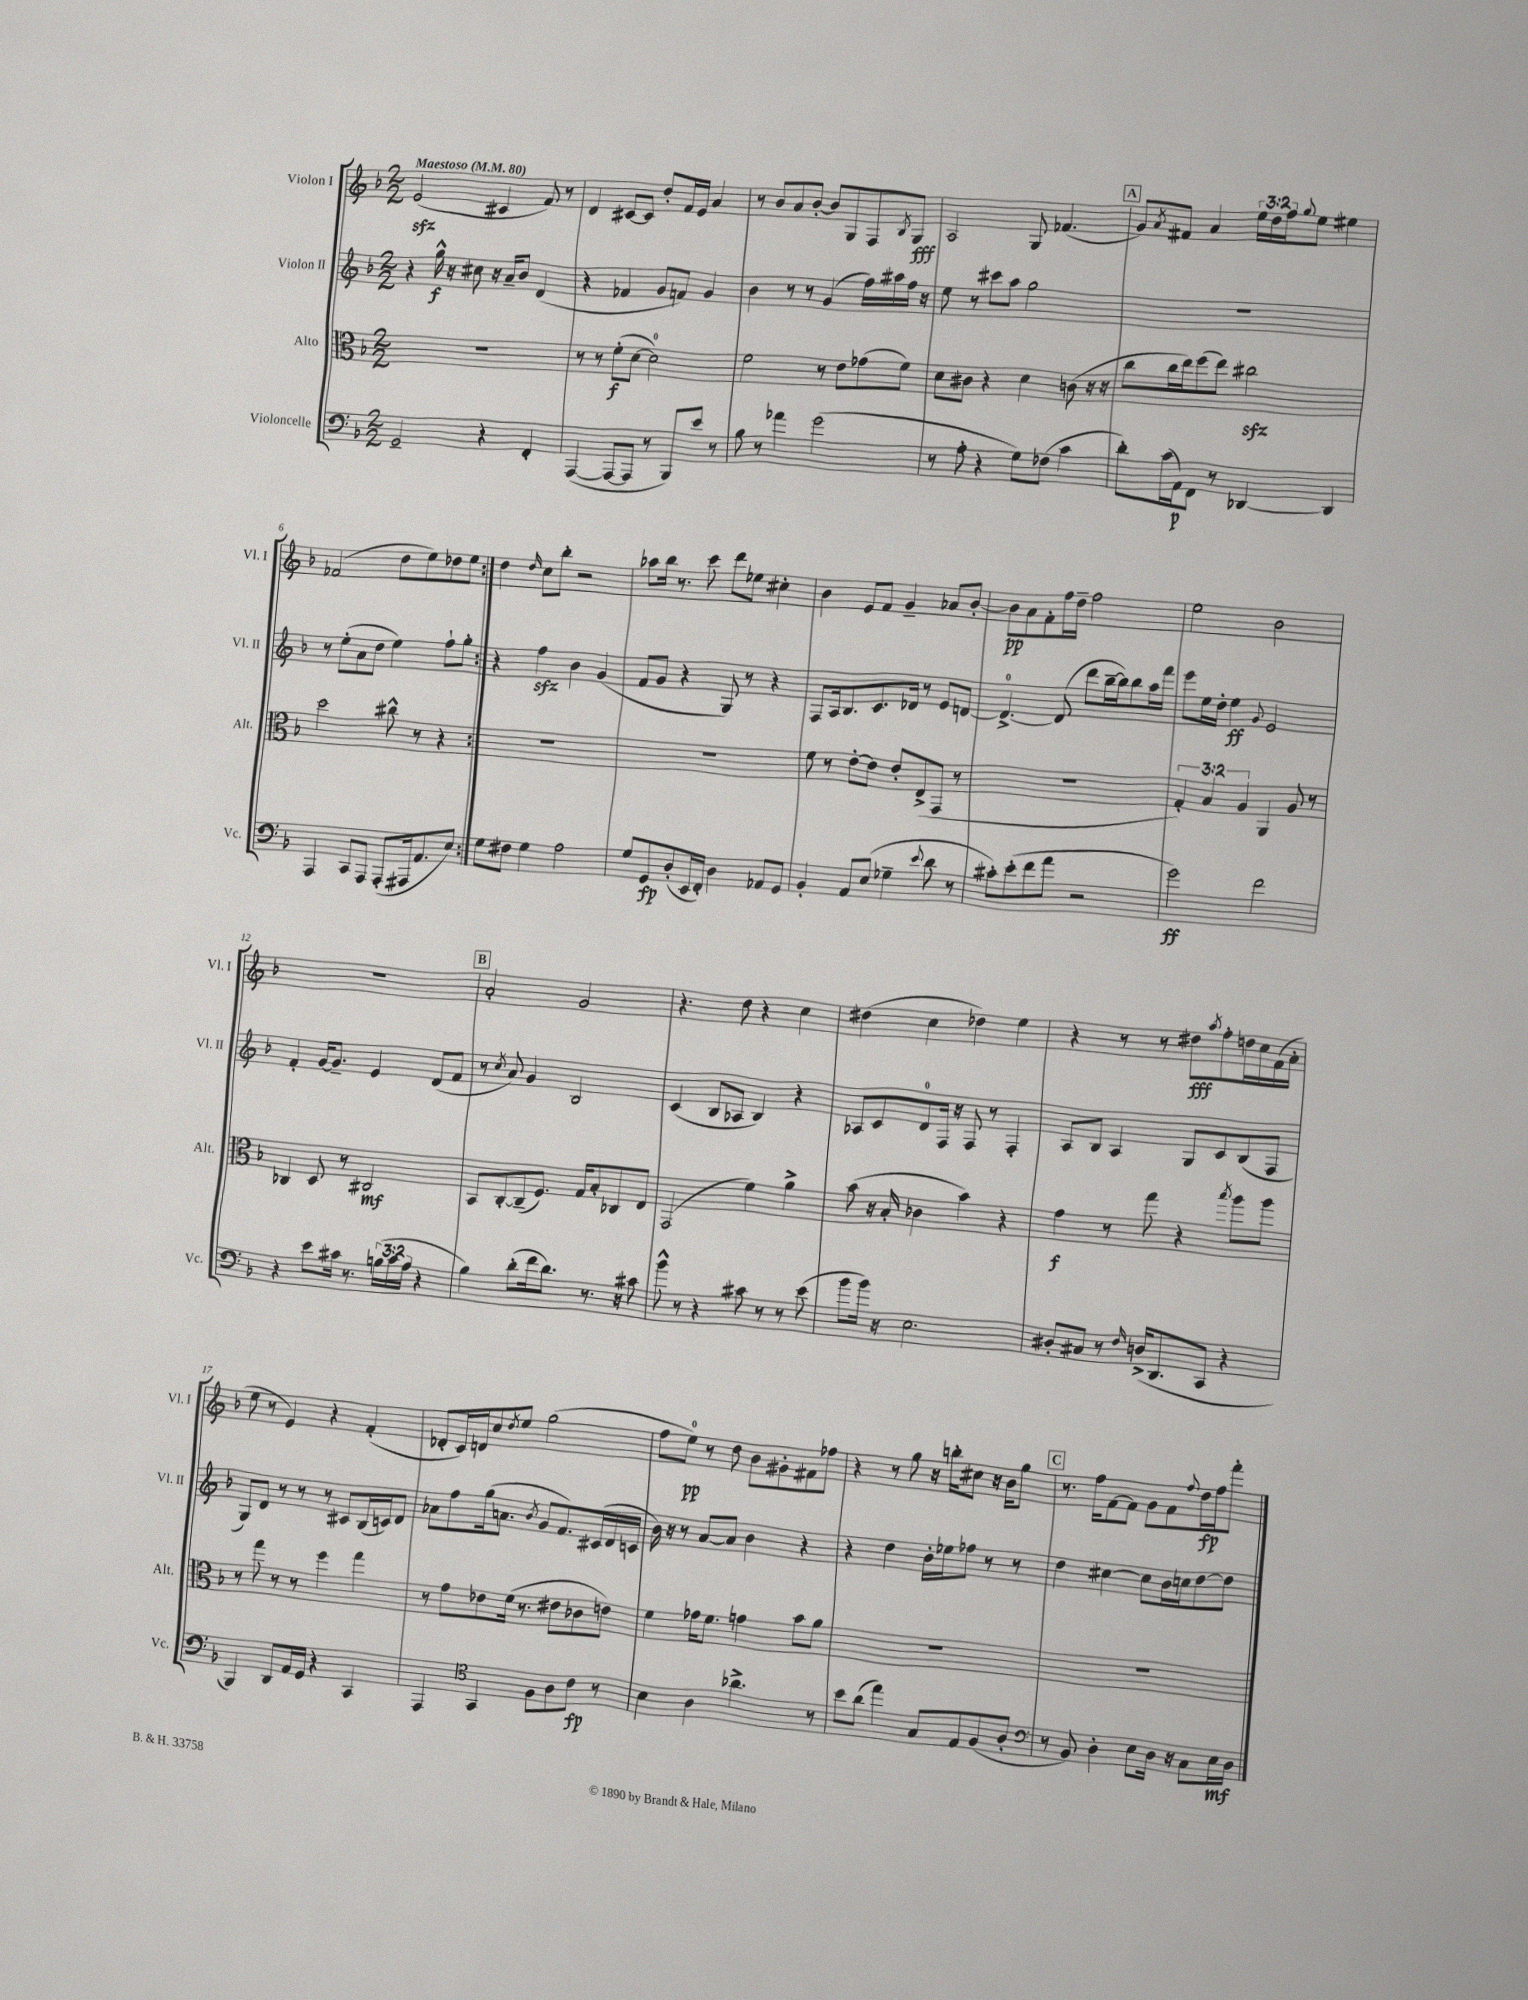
<<
\new StaffGroup <<
\new Staff = "s0" \with { instrumentName = "Violon I" shortInstrumentName = "Vl. I" } {
    \clef treble \key f \major \numericTimeSignature \time 2/2 \override Staff.TupletNumber.text = #tuplet-number::calc-fraction-text \tempo "Maestoso" 4 = 80
    \repeat volta 2 { e'2\sfz( cis'4 f'8) r8 |
    d'4 cis'8~ cis'8 d''8-. f'16 e'16 a'4 |
    r8 bes'8 a'8 bes'8~-. bes'8 g8 f8 \acciaccatura { bes8 } g8\fff |
    a2 g8 fes'4.( |
    \mark \markup { \box "A" } g'8) \acciaccatura { a'8 } fis'8 a'4 \tuplet 3/2 { e''16 d''16 f''16 } \appoggiatura { g''8 } e''8 eis''4 |
    fes'2( d''8 e''8) des''8 e''8 | }
    d''4 \grace { d''16 } c''8 bes''8-. r2 |
    aes''8 bes''16 r8. c'''8 d'''8 ees''8 cis''4-. |
    bes'4 e'8 f'8 g'4-- aes'8 bes'8~-. |
    bes'8\pp a'8 f'8-. f''16 d''16-- f''2 |
    e''2 bes'2 |
    R1 |
    \mark \markup { \box "B" } a'2-. g'2 |
    r4. d''8 r4 c''4 |
    dis''4( c''4 des''4) e''4 |
    r4 r8 r8 dis''8\fff \acciaccatura { a''8 } f''8-. d''16 c''16 f'16( a'16-. |
    e''8 r8 e'4) r4 f'4-.( |
    des'8-. c'16) d'16 c''8 \acciaccatura { d''8 } e''8 g''2( |
    f''8 e''8-0\pp) r8 d''8 bes'8 gis'8-. fis'8 fes''8 |
    r4 r8 g''8 r16 b''16-. cis''8 r16 bes'16 g''8 |
    \mark \markup { \box "C" } r8. f''16 f'8~ f'8 g'8 f'8 \appoggiatura { f''8 } d''16\fp f''16 f'''8-. \bar "|." |
}
\new Staff = "s1" \with { instrumentName = "Violon II" shortInstrumentName = "Vl. II" } {
    \clef treble \key f \major \numericTimeSignature \time 2/2
    \repeat volta 2 { r4 g''16-^\f r16 cis''8 r16 a'16-- bes'8 d'4( |
    r4 fes'4 g'8 f'8) g'4 |
    bes'4 r8 r8 g'4( f''16) ais''16 f''16 r16 |
    e''8 r8 cis'''8 a''8 g''2 |
    \mark \markup { \box "A" } R1 |
    r8 e''8-.( a'8 d''8 e''4) f''8-! g''8-. | }
    r4 f''4\sfz bes'4 g'4( |
    f'8 g'8 r4 g8) r8 r4 |
    f8 a16 bes8. c'8. des'16 r8 e'8 d'8~ |
    d'4.-0~-> d'8( d'''8 bes''16~-- bes''16) bes''8 a''16 f'''16 |
    e'''8 e''16 d''16-. e''4\ff \appoggiatura { g'8 } e'2 |
    f'4-. g'16~ g'8.-- e'4 d'8( f'8 |
    \mark \markup { \box "B" } r8 \acciaccatura { c''8 } a'8) g'4 bes2 |
    c'4( bes8 aes8 bes4) r4 |
    aes8 c'8 d'8-0 f16 r16 f8 r8 f4-. |
    a8 bes8 a4 g8 c'8 bes8( f8 |
    g8) d'8 r8 r8 r8 cis'8 bes16( c'16) d'8 |
    aes'8 f''8 g''16( a'8. \acciaccatura { bes'8 } g'8 f'8.) cis'16( d'16 c'16 |
    bes'16) r16 r8 a'8~ a'8 bes'4 r4 |
    r4 d''4 bes'16-. ees''16 fes''8 r8 r8 |
    \mark \markup { \box "C" } d''4 cis''4~ cis''8 bes'16 c''16 d''8~ d''8 \bar "|." |
}
\new Staff = "s2" \with { instrumentName = "Alto" shortInstrumentName = "Alt." } {
    \clef alto \key f \major \numericTimeSignature \time 2/2 \override Staff.TupletNumber.text = #tuplet-number::calc-fraction-text
    \repeat volta 2 { R1 |
    r8 r8 f'8-.\f( d'8~ d'2-0) |
    f'2 r8 e'8 ges'8( f'8) |
    d'8 cis'8 r4 d'4 c'8( r16 r16 |
    \mark \markup { \box "A" } c''8 c''16 e''16) f''8( e''8) cis''2\sfz |
    d''2 cis''8-^ r8 r4 | }
    R1 |
    R1 |
    f'8 r8 e'8~-. e'8 e'8-. e8->( g,8 r8 |
    R1 |
    \tuplet 3/2 { g4-.) bes4 a4 } a,4 a8 r8 |
    ces4 d8 r8 cis2\mf |
    \mark \markup { \box "B" } bes,8 c8~-. c8--( f8.) g16 bes8-. ces8 e8 |
    g,2( f'4) a'4-> |
    bes'8( r16 bes16-. ces'4 bes'4) r4 |
    g'4\f r8 g''8 r4 \acciaccatura { bes''8 } a''8 a''8 |
    r8 g''8 r8 r8 f''4 g''4 |
    r8 g'8 ees'8 f'16( r8. eis'8 ces'8 e'8) |
    f'4 ges'16 f'8. g'4 bes'8 a'8 |
    R1 |
    \mark \markup { \box "C" } R1 \bar "|." |
}
\new Staff = "s3" \with { instrumentName = "Violoncelle" shortInstrumentName = "Vc." } {
    \clef bass \key f \major \numericTimeSignature \time 2/2 \override Staff.TupletNumber.text = #tuplet-number::calc-fraction-text
    \repeat volta 2 { g,2-- r4 f,4-. |
    a,,4~( a,,8~ a,,8 r8 bes,,8) e'8 r8 |
    bes8 r8 aes'4 g'2( |
    r8 a8-. r4 g8) fes8( c'4 |
    \mark \markup { \box "A" } d'8-.) c'16( a,16\p) f,8 r8 des,4~ des,4 |
    a,,4 c,8 a,,8 a,,8-.( ais,,16 a,8. e8) | }
    g8 fis8 g4 a2 |
    g8 g,8\fp d8-.( e,16 f,16-.) d4 aes,8 g,8 |
    bes,4-. a,8 e8( ges4-- \appoggiatura { e'8 } d'8 r8 |
    cis'8-.) e'8-.( f'8 a'8 r2 |
    g'2\ff) f'2 |
    r4 e'8 cis'16 r8. \tuplet 3/2 { b16( cis'16 a16 } r4 |
    \mark \markup { \box "B" } bes4) d'8-.( f'16 d'8.) r8. r16 cis'8 |
    bes'8-^ r8 r4 cis'8 r8 r8 e'8( |
    bes'8 bes'16) r16 e2. |
    dis8-. cis8 r8 \grace { f16 } d16->( d,8. c,8 r4 |
    bes,,4) d,8 a,16 g,16 r4 c,4 |
    a,,4 \clef tenor g,4 f8 a8 c'8\fp r8 |
    bes4 a4 aes'4.-> r8 |
    bes'8 a'8( e''4) g8 e8 f8( a8-. |
    \mark \markup { \box "C" } \clef bass r8 bes,8) d4-. e8 d16 r16 c8 e16\mf d16 \bar "|." |
}
>>
>>
